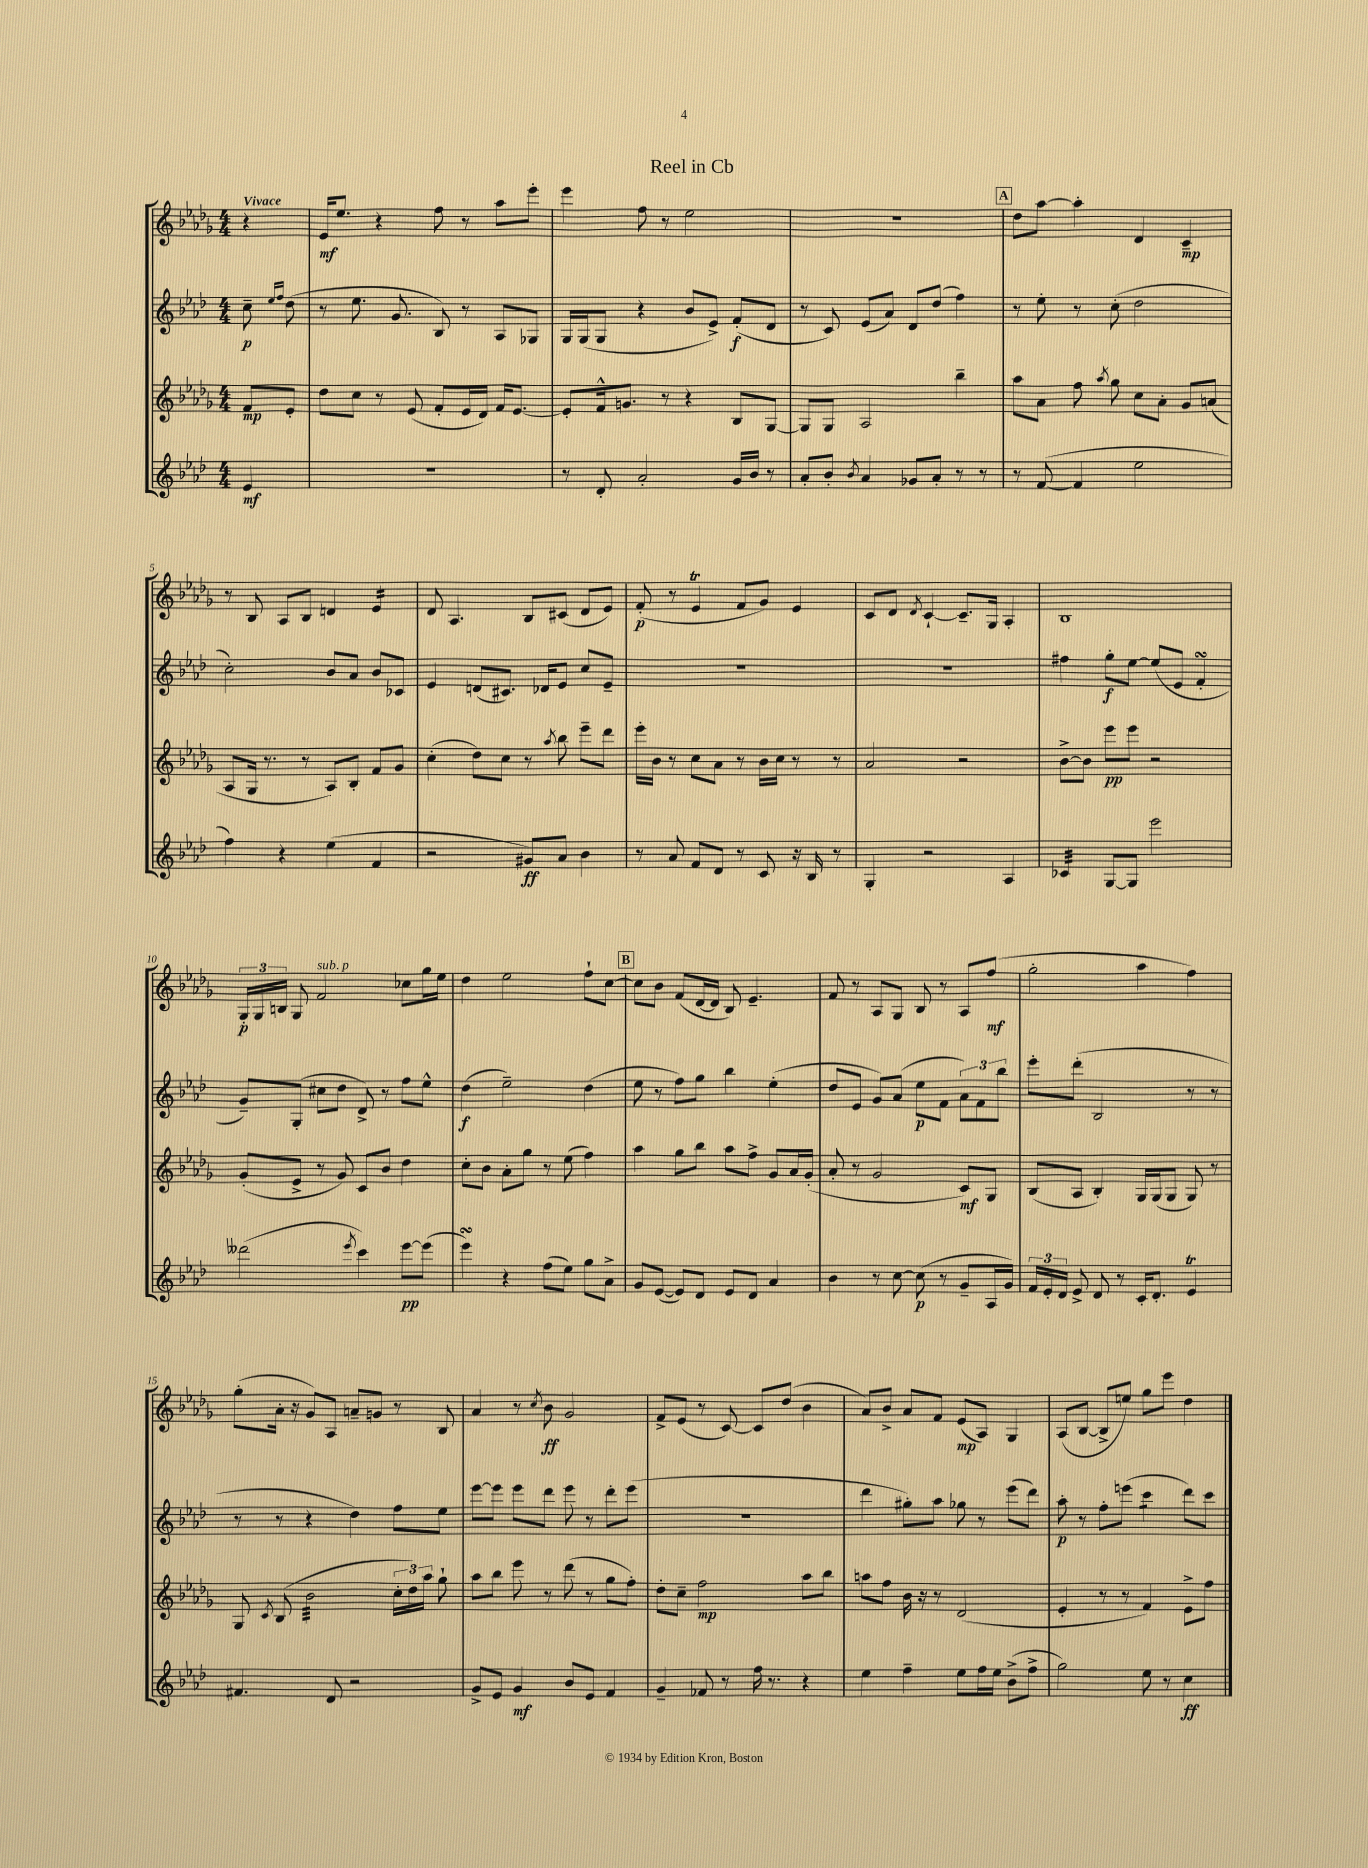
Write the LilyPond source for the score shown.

\header { title = "Reel in Cb" }
<<
\new StaffGroup <<
\new Staff = "s0" {
    \clef treble \key des \major \numericTimeSignature \time 4/4 \partial 4 \tempo "Vivace"
    \autoBeamOff r4 |
    ees'16[\mf ees''8.] r4 f''8 r8 aes''8[ ees'''8]-. |
    ees'''4 f''8 r8 ees''2 |
    r1 |
    \mark \markup { \box "A" } des''8[ aes''8]~ aes''4-. des'4 c'4--\mp |
    r8 bes8 aes8[ bes8] d'4 ees'4:16 |
    des'8 aes4. bes8[ cis'8]( des'8[ ees'8]) |
    f'8-.\p( r8 ees'4\trill f'8[ ges'8]) ees'4 |
    c'8[ des'8] \acciaccatura { des'8 } c'4~-! c'8.[-- ges16] aes4-. |
    bes1 |
    \tuplet 3/2 { ges16[-.\p ges16 b16] } ges8 f'2^\markup { \italic "sub. p" } ces''8[ ges''16 ees''16] |
    des''4 ees''2 f''8[-! c''8]~ |
    \mark \markup { \box "B" } c''8[ bes'8] f'8[( des'16~ des'16] bes8) ees'4.-- |
    f'8 r8 aes8[ ges8] bes8 r8 aes8[ f''8]\mf( |
    ges''2-. aes''4 f''4) |
    ges''8[-.( aes'16]-. r16 ges'8[) aes8] a'8[-- g'8] r8 bes8 |
    aes'4 r8 \acciaccatura { c''8 } bes'8\ff ges'2 |
    f'8[-> ees'8]( r8 c'8~) c'8[ des''8]( bes'4 |
    aes'8[) bes'8]-> aes'8[ f'8] ees'8[\mp( aes8]) ges4 |
    aes8[( bes8]~ bes8[-> e''8]) ges''8[ ees'''8] des''4 \bar "|." |
}
\new Staff = "s1" {
    \clef treble \key aes \major \numericTimeSignature \time 4/4 \partial 4
    \autoBeamOff c''8--\p \grace { ees''16[ f''16] } des''8( |
    r8 ees''8. g'8. bes8) r8 aes8[ ges8] |
    g16[ g16( g8] r4 bes'8[ ees'8]->) f'8[-.\f( des'8] |
    r8 c'8) ees'8[( aes'8]) des'8[ des''8]( f''4) |
    \mark \markup { \box "A" } r8 ees''8-. r8 c''8-.( des''2 |
    c''2-.) bes'8[ aes'8] bes'8[ ces'8] |
    ees'4 d'8[( cis'8.]) des'16[ ees'8] c''8[ ees'8]-- |
    R1 |
    R1 |
    fis''4 g''8[-.\f ees''8]~ ees''8[( ees'8] f'4-.\turn |
    g'8[--) g8]-.( cis''8[ des''8] des'8->) r8 f''8[ ees''8]-^ |
    des''4\f( ees''2--) des''4( |
    \mark \markup { \box "B" } ees''8 r8 f''8[) g''8] bes''4 ees''4-.( |
    des''8[ ees'8] g'8[) aes'8]( ees''8[\p f'8] \tuplet 3/2 { aes'8[) f'8 bes''8] } |
    ees'''8[-. des'''8]-.( bes2 r8 r8 |
    r8 r8 r4 des''4) f''8[ ees''8] |
    ees'''8[~ ees'''8] ees'''8[ des'''8] ees'''8 r8 des'''8[-. ees'''8]( |
    R1 |
    des'''4 gis''8[-.) aes''8] ges''8 r8 ees'''8[( des'''8]) |
    aes''8-.\p r8 f''8[-. e'''8]( c'''4:8 des'''8[) c'''8] \bar "|." |
}
\new Staff = "s2" {
    \clef treble \key des \major \numericTimeSignature \time 4/4 \partial 4
    \autoBeamOff f'8[\mp ees'8]-. |
    des''8[ c''8] r8 ees'8( f'8[-. ees'16 des'16]) f'16[ ees'8.]~ |
    ees'8[-. f'16-^ g'8.] r8 r4 bes8[ ges8]~ |
    ges8[ ges8] aes2 bes''4-- |
    \mark \markup { \box "A" } aes''8[ aes'8] f''8 \acciaccatura { aes''8 } ges''8 c''8[ aes'8]-. ges'8[ a'8]( |
    aes8[ ges16] r8. r8 aes8[) bes8]-. f'8[ ges'8] |
    c''4-.( des''8[) c''8] r8 \acciaccatura { aes''8 } bes''8 ees'''8[-- des'''8] |
    ees'''16[-. bes'16] r8 c''8[ aes'8] r8 bes'16[ c''16] r8 r8 |
    aes'2 r2 |
    bes'8[~-> bes'8] ees'''8[\pp ees'''8] r2 |
    ges'8[-.( ees'8]-> r8 ges'8) c'8[ bes'8] des''4 |
    c''8[-. bes'8] aes'8[-. ges''8] r8 ees''8( f''4) |
    \mark \markup { \box "B" } aes''4 ges''8[ bes''8] aes''8[ f''8]-> ges'8[ aes'16 ges'16]-.( |
    aes'8-. r8 ges'2 c'8[\mf) ges8] |
    bes8[( aes8] bes4-.) ges16[ ges16( ges8] ges8) r8 |
    ges8 \acciaccatura { c'8 } bes8( bes'2:32 \tuplet 3/2 { c''16[-. des''16) aes''16] } ges''8-! |
    aes''8[ bes''8] ees'''8 r8 des'''8( r8 ges''8[ f''8]-.) |
    des''8[-. c''8]-- f''2\mp aes''8[ bes''8] |
    a''8[ f''8] bes'16 r16 r8 des'2( |
    ees'4-. r8 r8 f'4) ees'8[-> f''8] \bar "|." |
}
\new Staff = "s3" {
    \clef treble \key aes \major \numericTimeSignature \time 4/4 \partial 4
    \autoBeamOff ees'4\mf |
    R1 |
    r8 des'8-. aes'2-. g'16[ bes'16] r8 |
    aes'8[-. bes'8]-. \acciaccatura { bes'8 } aes'4 ges'8[ aes'8]-. r8 r8 |
    \mark \markup { \box "A" } r8 f'8~( f'4 ees''2 |
    f''4) r4 ees''4( f'4 |
    r2 gis'8[\ff) aes'8] bes'4 |
    r8 aes'8 f'8[ des'8] r8 c'8 r16 bes16 r8 |
    g4-. r2 aes4 |
    ces'4:32 g8[~ g8] ees'''2 |
    deses'''2( \acciaccatura { ees'''8 } c'''4) ees'''8[~\pp ees'''8]( |
    ees'''4\turn) r4 f''8[( ees''8]) g''8[ aes'8]-> |
    \mark \markup { \box "B" } g'8[ ees'8]~( ees'8[) des'8] ees'8[ des'8] aes'4 |
    bes'4 r8 c''8~ c''8\p( r8 g'8[-- aes16 g'16]) |
    \tuplet 3/2 { f'16[ ees'16-. des'16] } ees'8-> des'8 r8 c'16[-. des'8.]-. ees'4\trill |
    fis'4. des'8 r2 |
    g'8[-> ees'8] g'4\mf bes'8[ ees'8] f'4 |
    g'4-- fes'8 r8 f''16 r8. r4 |
    ees''4 f''4-- ees''8[ f''16 ees''16] bes'8[->( f''8]-> |
    g''2) ees''8 r8 c''4\ff \bar "|." |
}
>>
>>
